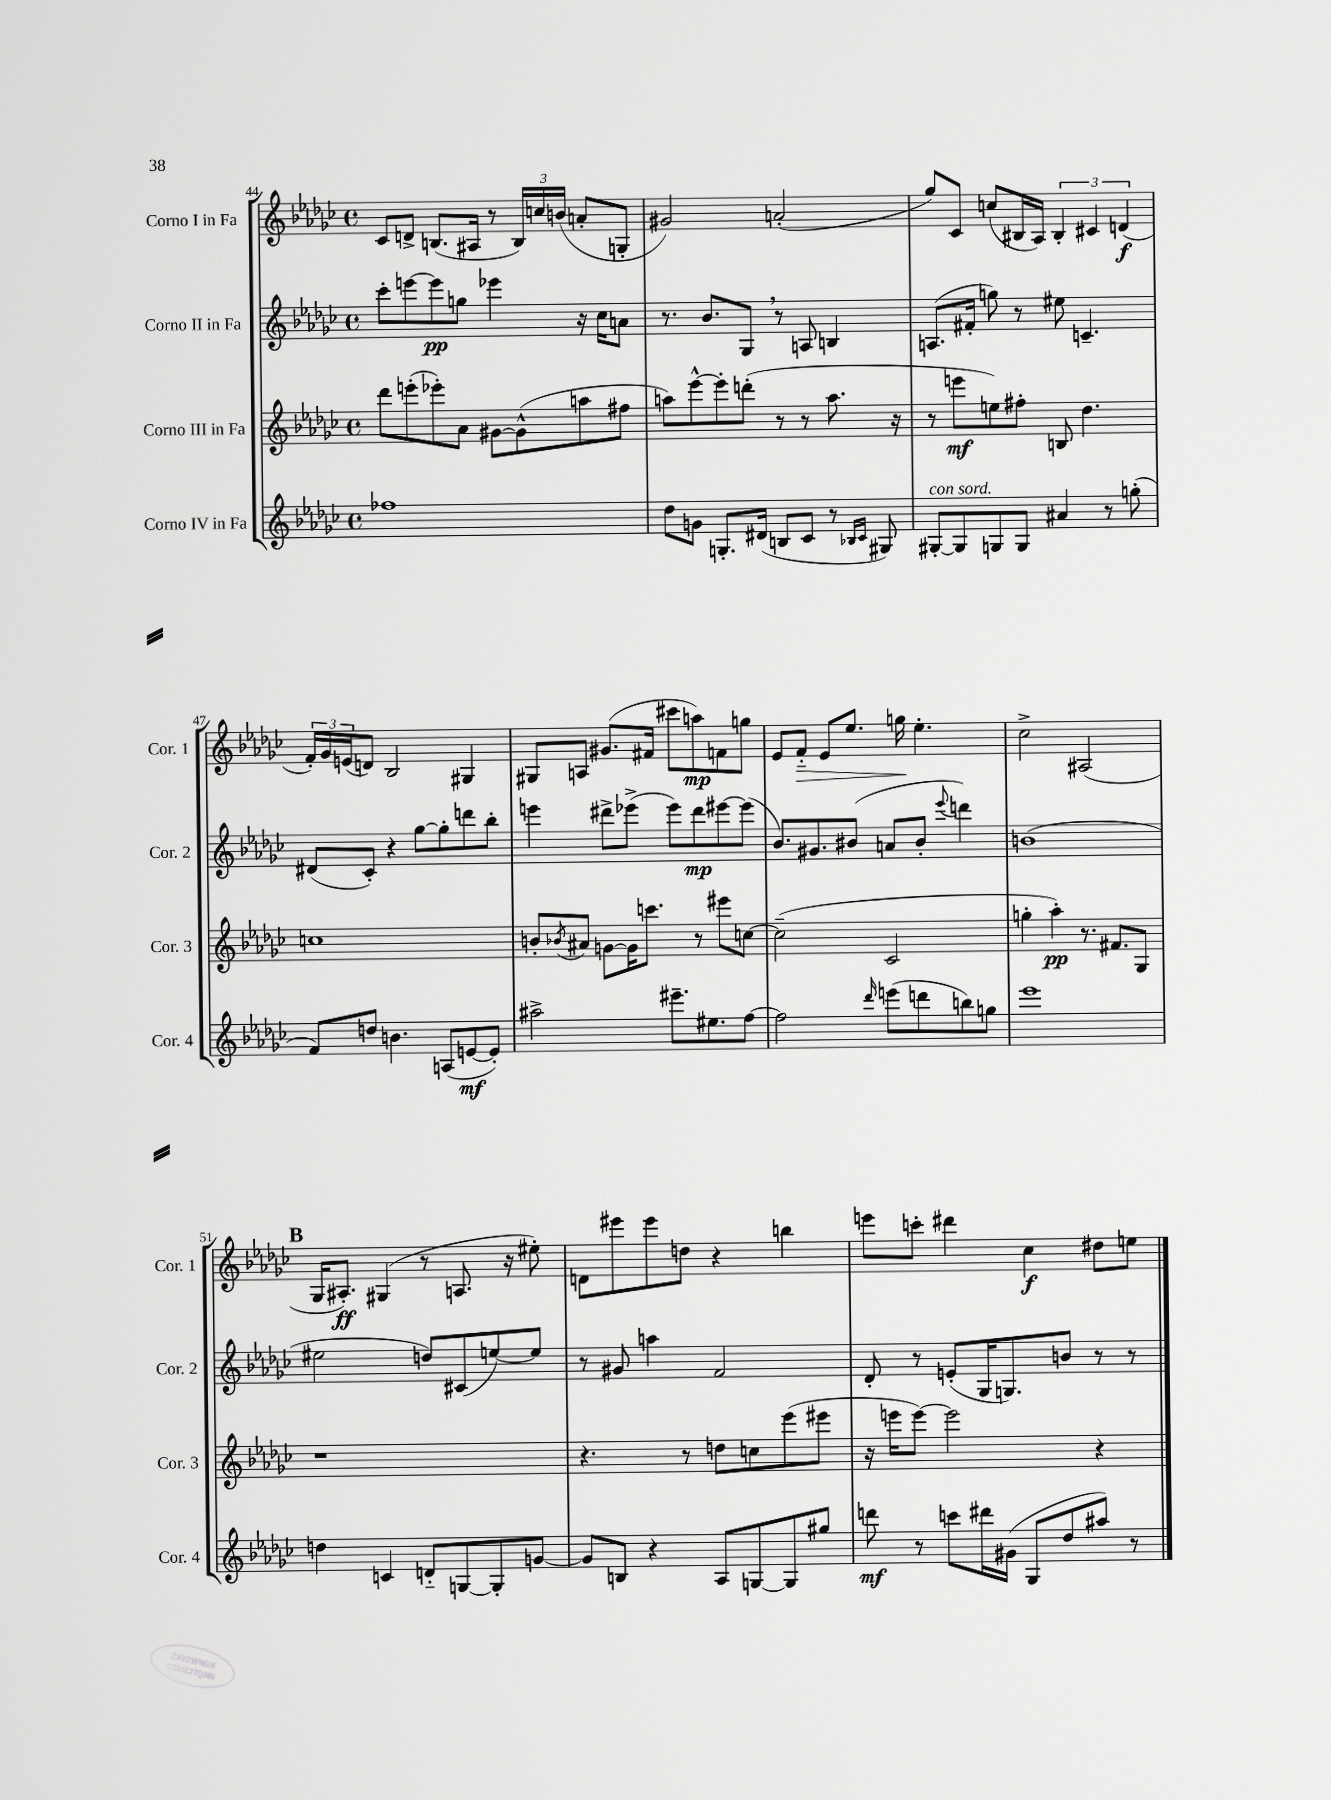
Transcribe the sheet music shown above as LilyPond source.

<<
\new StaffGroup <<
\new Staff = "s0" \with { instrumentName = "Corno I in Fa" shortInstrumentName = "Cor. 1" } {
    \clef treble \key ges \major \defaultTimeSignature \time 4/4
    ces'8 d'8-> b8.( ais16 r8 \tuplet 3/2 { b16) c''16 b'16( } a'8-. g8-. |
    gis'2) a'2-.( |
    ges''8) ces'8 c''8( bis16 aes16) \tuplet 3/2 { bis4-. cis'4 d'4\f( } |
    \tuplet 3/2 { f'16-.) ges'16 e'16( } d'8) bes2 gis4 |
    gis8 a8 gis'8.( fis'16 cis'''8 a''8\mp) f'8 g''8 |
    ees'8 f'8-_\> ees'8 ees''8. g''16\! ees''4.-. |
    ces''2-> ais2( |
    \mark \markup { \bold "B" } ges16 ais8.-.\ff) gis4( r8 a8. r16 eis''8-.) |
    d'8 eis'''8 eis'''8 d''8 r4 b''4 |
    e'''8 c'''8-. dis'''4 ces''4\f dis''8 e''8 \bar "|." |
}
\new Staff = "s1" \with { instrumentName = "Corno II in Fa" shortInstrumentName = "Cor. 2" } {
    \clef treble \key ges \major \defaultTimeSignature \time 4/4
    ces'''8-. e'''8~ e'''8\pp g''8 ees'''4 r16 ces''16 a'8 |
    r8. bes'8. ges8 \breathe r8 a8 b4 |
    a8.( fis'16-. g''8) r8 eis''8 c'4.-- |
    dis'8( ces'8-.) r4 ges''8~ ges''8-. d'''8 bes''8-. |
    e'''4 dis'''8-> ees'''8->( ees'''8) dis'''8\mp eis'''8~ eis'''8( |
    bes'8.) gis'8. bis'8( a'8 bis'8-. \appoggiatura { ees'''8 } d'''4) |
    b'1( |
    \mark \markup { \bold "B" } eis''2 d''8) cis'8( e''8~) e''8 |
    r8 gis'8 a''4 f'2 |
    des'8-. r8 e'8-.( ges16 g8.) b'8 r8 r8 \bar "|." |
}
\new Staff = "s2" \with { instrumentName = "Corno III in Fa" shortInstrumentName = "Cor. 3" } {
    \clef treble \key ges \major \defaultTimeSignature \time 4/4
    des'''8 e'''8-.( ees'''8-.) aes'8 gis'8~ gis'8-^( a''8 fis''8 |
    a''8) ees'''8~-^ ees'''8-. d'''8-.( r8 r8 a''8. r16 |
    r8 e'''8\mf e''8) fis''8-. b8 des''4. |
    c''1 |
    b'8-. \acciaccatura { bes'8 } ais'8 g'8~ g'16 c'''8. r8 eis'''8 c''8~ |
    c''2--( ces'2 |
    g''4-. aes''4-.\pp) r8. fis'8. ges8 |
    \mark \markup { \bold "B" } r1 |
    r4. r8 d''8 c''8 ees'''8( eis'''8 |
    r16 e'''16 e'''8~) e'''2 r4 \bar "|." |
}
\new Staff = "s3" \with { instrumentName = "Corno IV in Fa" shortInstrumentName = "Cor. 4" } {
    \clef treble \key ges \major \defaultTimeSignature \time 4/4
    fes''1 |
    des''8 g'8 g8.-. dis'16( b8 ces'8 r8 \grace { bes16 ces'16 } gis8) |
    gis8~-.^\markup { \italic "con sord." } gis8 g8 g8 ais'4 r8 g''8-.( |
    f'8) d''8 b'4. a8( e'8~\mf e'8-.) |
    ais''2-> eis'''8.-- eis''8. f''8~ |
    f''2 \grace { des'''16 } e'''8( d'''8 b''8) g''8 |
    ees'''1 |
    \mark \markup { \bold "B" } d''4 c'4 d'8-_ g8~ g8-. g'8~ |
    g'8 b8 r4 aes8 g8~ g8 gis''8 |
    d'''8\mf r8 c'''8 dis'''16 gis'16( ges8 des''8 ais''8) r8 \bar "|." |
}
>>
>>
\layout { \context { \Score currentBarNumber = #44 } }
